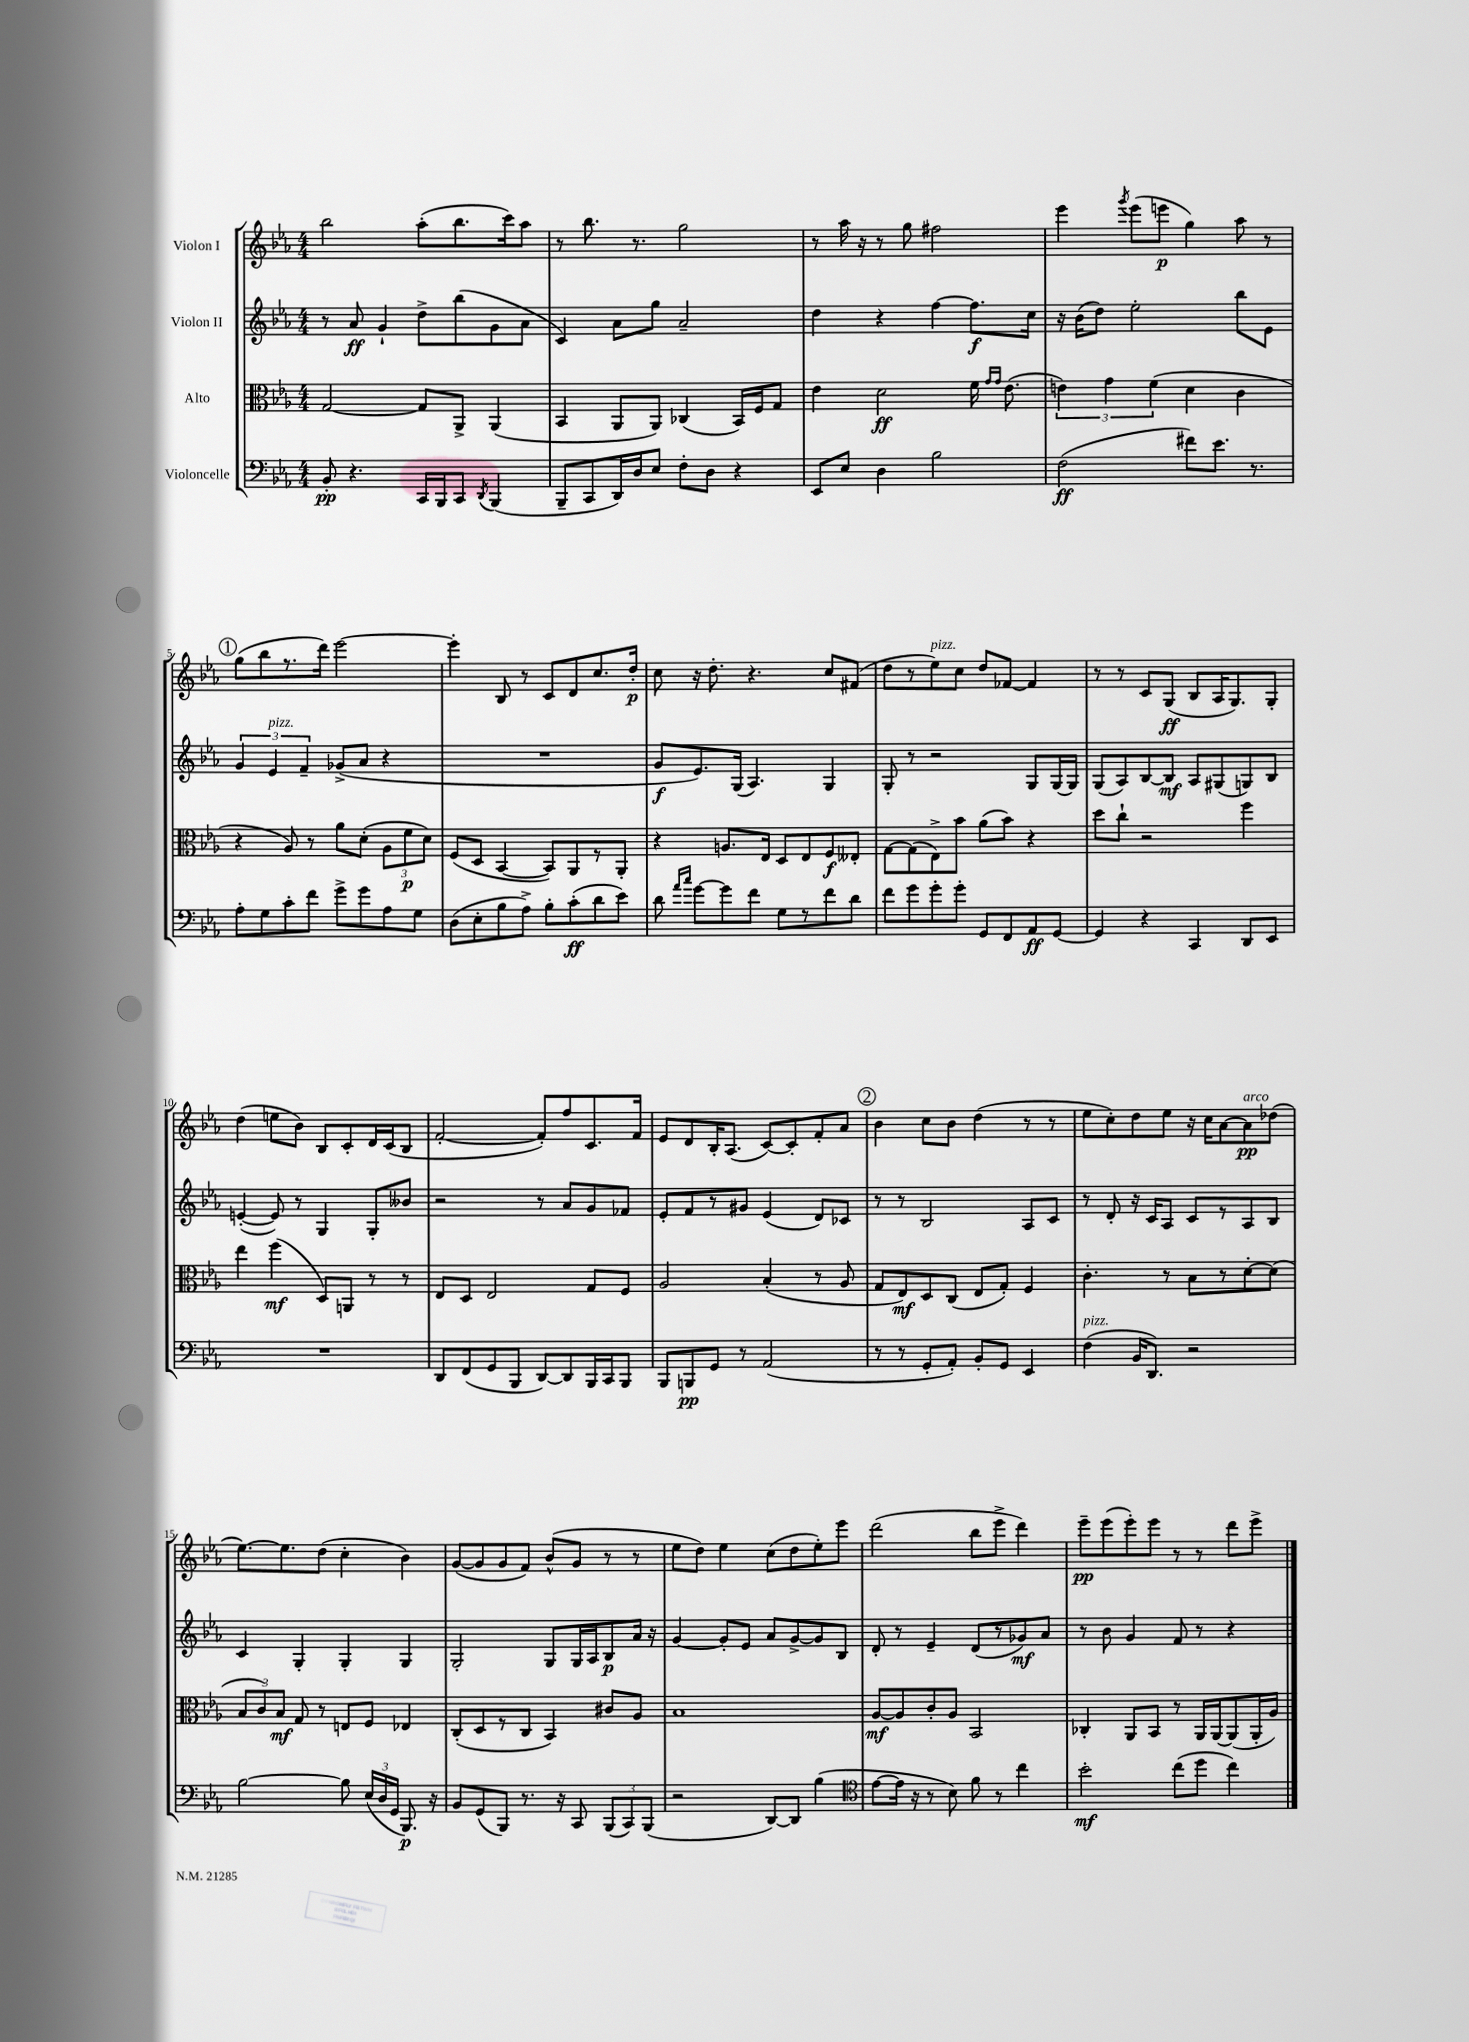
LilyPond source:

<<
\new StaffGroup <<
\new Staff = "s0" \with { instrumentName = "Violon I" } {
    \clef treble \key ees \major \numericTimeSignature \time 4/4
    \autoBeamOff bes''2 aes''8[-.( bes''8. c'''16) aes''8] |
    r8 bes''8. r8. g''2 |
    r8 aes''16 r16 r8 g''8 fis''2 |
    ees'''4 \acciaccatura { g'''8 } ees'''8[( e'''8]\p g''4) aes''8 r8 |
    \mark \markup { \circle "1" } g''8[( bes''8 r8. d'''16]) ees'''2~ |
    ees'''4-. bes8 r8 c'8[ d'8 c''8. d''16]-.\p |
    c''8 r16 d''8.-. r4. c''8[ fis'8]( |
    d''8[ r8 ees''8^\markup { \italic "pizz." }) c''8] d''8[ fes'8]~ fes'4 |
    r8 r8 c'8[ g8]\ff( bes8[ aes16 g8.) g8]-. |
    d''4( e''8[ bes'8]) bes8[ c'8-. d'16 c'16( bes8] |
    f'2~-. f'8[-.) f''8 c'8. f'16] |
    ees'8[ d'8 bes16-. aes8.]( c'8[~) c'8-. f'8-. aes'8] |
    \mark \markup { \circle "2" } bes'4 c''8[ bes'8] d''4( r8 r8 |
    ees''8[ c''8-.) d''8 ees''8] r16 c''16[ aes'8~ aes'8\pp^\markup { \italic "arco" } des''8]( |
    ees''8.[~) ees''8. d''8]( c''4-. bes'4) |
    g'8[~( g'8 g'8 f'8]) bes'8[-^( g'8] r8 r8 |
    ees''8[ d''8]) ees''4 c''8[( d''8 ees''8-.) ees'''8] |
    d'''2( bes''8[ ees'''8]-> d'''4) |
    ees'''8[--\pp ees'''8( ees'''8-.) ees'''8] r8 r8 d'''8[ ees'''8]-> \bar "|." |
}
\new Staff = "s1" \with { instrumentName = "Violon II" } {
    \clef treble \key ees \major \numericTimeSignature \time 4/4
    \autoBeamOff r8 aes'8\ff g'4-! d''8[-> bes''8( g'8 aes'8] |
    c'4) aes'8[ g''8] aes'2-- |
    d''4 r4 f''4~ f''8.[\f c''16] |
    r16 bes'16[( d''8]) ees''2-. bes''8[ ees'8] |
    \mark \markup { \circle "1" } \tuplet 3/2 { g'4 ees'4^\markup { \italic "pizz." } f'4-- } ges'8[->( aes'8] r4 |
    R1 |
    g'8[\f ees'8.) g16]( aes4.) g4 |
    g8-. r8 r2 g8[ g16~ g16] |
    g8[( aes8) bes8~ bes8]\mf aes8[ gis8( g8) bes8] |
    e'4~-.( e'8) r8 g4 g8[-. beses'8] |
    r2 r8 aes'8[ g'8 fes'8] |
    ees'8[-. f'8 r8 gis'8] ees'4( d'8[) ces'8] |
    \mark \markup { \circle "2" } r8 r8 bes2 aes8[ c'8] |
    r8 d'8-. r16 c'16[ aes8] c'8[ r8 aes8 bes8] |
    c'4 g4-. g4-. g4 |
    g2-. g8[ g16 aes16 bes8\p aes'16] r16 |
    g'4~ g'8[-. ees'8] aes'8[ g'8~-> g'8 bes8] |
    d'8-. r8 ees'4-- d'8[( r8 ges'8\mf) aes'8] |
    r8 bes'8 g'4 f'8 r8 r4 \bar "|." |
}
\new Staff = "s2" \with { instrumentName = "Alto" } {
    \clef alto \key ees \major \numericTimeSignature \time 4/4
    \autoBeamOff g2~ g8[ aes,8]-> aes,4( |
    bes,4 aes,8[ aes,8]) ces4( bes,16[) f16 g8] |
    ees'4 d'2\ff f'16 \grace { g'16[ g'16] } ees'8.( |
    \tuplet 3/2 { e'4) g'4 f'4( } d'4 c'4 |
    \mark \markup { \circle "1" } r4 aes8) r8 aes'8[ d'8]-.( \tuplet 3/2 { aes8[ f'8\p d'8]) } |
    f8[( d8] bes,4~ bes,8[) aes,8 r8 aes,8]-. |
    r4 a8.[ ees16] d8[ ees8 f8\f eeses8]-. |
    g8[~ g8( ees8->) bes'8] aes'8[( bes'8]) r4 |
    d''8[ c''8]-! r2 f''4 |
    ees''4 f''4\mf( d8[) a,8] r8 r8 |
    ees8[ d8] ees2 g8[ f8] |
    aes2 bes4-.( r8 aes8 |
    \mark \markup { \circle "2" } g8[ ees8\mf) d8 c8]( ees8[ g8]-.) f4 |
    c'4.-. r8 bes8[ r8 d'8~-. d'8]( |
    \tuplet 3/2 { bes8[ c'8) bes8]\mf } g8 r8 e8[ f8] ees4 |
    c8[-.( d8 r8 c8] bes,4) cis'8[ aes8] |
    bes1 |
    aes8[~\mf aes8 c'8-. aes8] bes,2 |
    ces4-. aes,8[ bes,8] r8 aes,16[ aes,16~ aes,8( aes,16-. aes16]) \bar "|." |
}
\new Staff = "s3" \with { instrumentName = "Violoncelle" } {
    \clef bass \key ees \major \numericTimeSignature \time 4/4
    \autoBeamOff bes,8-.\pp r4. c,16[ bes,,16 c,8] \acciaccatura { d,8 } bes,,4( |
    bes,,8[-- c,8 d,16) d16 ees8] f8[-. d8] r4 |
    ees,8[ ees8] d4 bes2 |
    f2\ff( fis'8[) ees'8.] r8. |
    \mark \markup { \circle "1" } aes8[-. g8 c'8-. f'8] g'8[-> g'8 aes8 g8] |
    d8[( ees8-. bes8 aes8]->) bes8[-. c'8-.\ff( d'8 ees'8]) |
    d'8 \grace { aes'16[ c''16] } g'8[~ g'8 f'8] g8[ r8 f'8 d'8] |
    f'8[ g'8 g'8-. g'8]-. g,8[ f,8 aes,8\ff g,8]~ |
    g,4 r4 c,4 d,8[ ees,8] |
    R1 |
    d,8[ f,8( g,8 bes,,8] d,8[~) d,8 bes,,16 c,16 bes,,8] |
    bes,,8[ b,,8\pp g,8] r8 aes,2( |
    \mark \markup { \circle "2" } r8 r8 g,8[-. aes,8]-.) bes,8[-. g,8] ees,4 |
    f4^\markup { \italic "pizz." }( bes,16[ d,8.]) r2 |
    bes2~ bes8 \tuplet 3/2 { ees16[( d16 g,16] } bes,,8.\p) r16 |
    bes,8[ g,8( bes,,8]) r8. r16 c,8 \tuplet 3/2 { bes,,8[( c,8) bes,,8]( } |
    r2 d,8[~) d,8] bes4( |
    \clef tenor ees'8[~ ees'16] r16 r8 bes8) f'8 r8 c''4 |
    bes'2-.\mf c''8[( d''8] c''4) \bar "|." |
}
>>
>>
